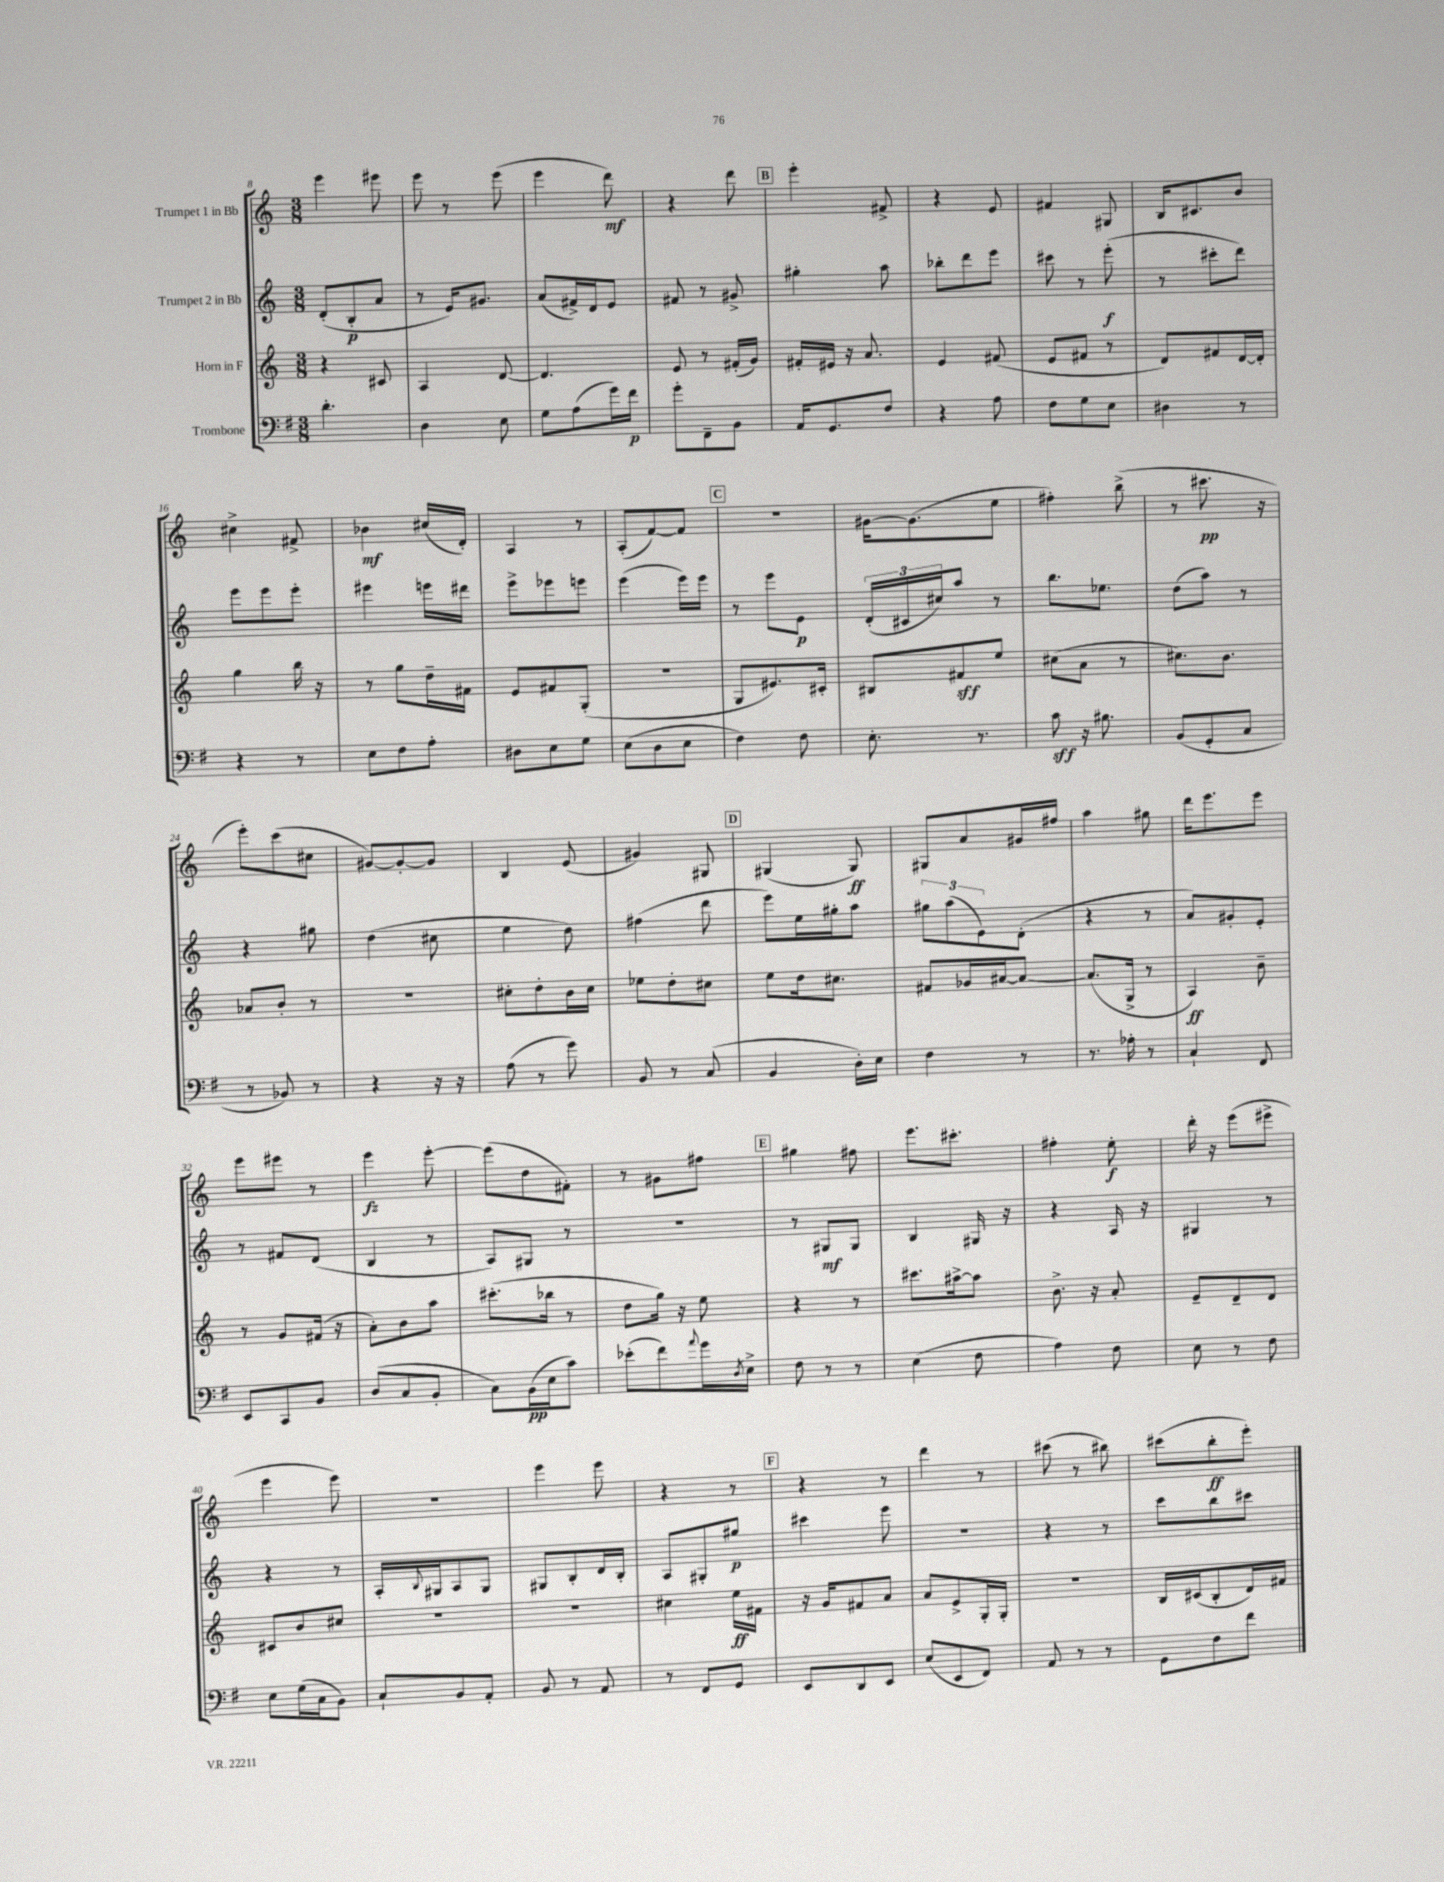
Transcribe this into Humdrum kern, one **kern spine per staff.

**kern	**dynam	**kern	**dynam	**kern	**dynam	**kern	**dynam
*part4	*part4	*part3	*part3	*part2	*part2	*part1	*part1
*staff4	*staff4	*staff3	*staff3	*staff2	*staff2	*staff1	*staff1
*I"Trombone	*	*I"Horn in F	*	*I"Trumpet 2 in Bb	*	*I"Trumpet 1 in Bb	*
*clefF4	*	*clefG2	*	*clefG2	*	*clefG2	*
*k[f#]	*	*k[]	*	*k[]	*	*k[]	*
*M3/8	*	*M3/8	*	*M3/8	*	*M3/8	*
=8	=8	=8	=8	=8	=8	=8	=8
4.d'\	.	4r	.	(8d'/L	.	4eee\	.
.	.	.	.	8B'/	p	.	.
.	.	8c#X/	.	8a/J	.	8eee#X\	.
=9	=9	=9	=9	=9	=9	=9	=9
4D\	.	4A/	.	8r	.	8eee\	.
.	.	.	.	16e/KL)	.	8r	.
.	.	.	.	8.g#X/J	.	.	.
8E\	.	[8d/	.	.	.	(8eee\	.
=10	=10	=10	=10	=10	=10	=10	=10
8G\L	.	4.d/]	.	(8a/L	.	4eee\	.
(8A\	.	.	.	16f#X^/L)	.	.	.
.	.	.	.	16d/J	.	.	.
16g\L)	.	.	.	8e/J	.	8ddd\)	mf
16f#\JJ	p	.	.	.	.	.	.
=11	=11	=11	=11	=11	=11	=11	=11
8g'\L	.	8e/	.	8f#X/	.	4r	.
8FF#~\	.	8r	.	8r	.	.	.
8BB\J	.	(16f#X'/LL	.	8g#X^/	.	8ddd\	.
.	.	16g/JJ)	.	.	.	.	.
!!LO:REH:place=s1:t=B
=12	=12	=12	=12	=12	=12	=12	=12
16AA/KL	.	16f#X'/LL	.	4gg#X'\	.	4eee'\	.
8.GG/	.	16e#X/JJ	.	.	.	.	.
.	.	16r	.	.	.	.	.
.	.	8.a/	.	.	.	.	.
8F#/J	.	.	.	8aa\	.	8f#X^/	.
=13	=13	=13	=13	=13	=13	=13	=13
4r	.	4e/	.	8bb-X'\L	.	4r	.
.	.	.	.	8ddd\	.	.	.
8A\	.	(8f#X/	.	8eee\J	.	8e/	.
=14	=14	=14	=14	=14	=14	=14	=14
8F#\L	.	8e/L	.	8ccc#X\	.	4f#X/	.
8G\	.	8f#X/J	.	8r	.	.	.
8E\J	.	8r	.	(8eee'\	f	8G#X/	.
=15	=15	=15	=15	=15	=15	=15	=15
4D#X\	.	8d/L)	.	8r	.	16B/KL	.
.	.	.	.	.	.	8.c#X/	.
.	.	8f#X/	.	8ccc#X'\L	.	.	.
8r	.	[16d/L	.	8ddd\J)	.	8b/J	.
.	.	16d'/JJ]	.	.	.	.	.
!!LO:LB:g=z
=16	=16	=16	=16	=16	=16	=16	=16
4r	.	4gg\	.	8eee\L	.	4cc#X^\	.
.	.	.	.	8eee\	.	.	.
8r	.	16bb\	.	8eee'\J	.	8f#X^/	.
.	.	16r	.	.	.	.	.
=17	=17	=17	=17	=17	=17	=17	=17
8E\L	.	8r	.	4eee#X\	.	4b-X\	mf
8F#\	.	8gg\L	.	.	.	.	.
8A'\J	.	16dd~\L	.	16eeen\LL	.	(16cc#X/LL	.
.	.	16f#X\JJ	.	16ddd#X\JJ	.	16d'/JJ)	.
=18	=18	=18	=18	=18	=18	=18	=18
8D#X\L	.	8e/L	.	8eee^\L	.	4A/	.
8E\	.	8f#X/	.	8eee-X\	.	.	.
8G\J	.	(8G'/J	.	8eeen\J	.	8r	.
=19	=19	=19	=19	=19	=19	=19	=19
(8E\L	.	4.r	.	(4eee\	.	(8A'/L	.
8D\	.	.	.	.	.	[8f/)	.
8E\J	.	.	.	16eee\LL)	.	8f/J]	.
.	.	.	.	16eee\JJ	.	.	.
!!LO:REH:place=s1:t=C
=20	=20	=20	=20	=20	=20	=20	=20
4F#\)	.	8G/L	.	8r	.	4.r	.
.	.	8.e#X/)	.	8eee\L	.	.	.
8F#\	.	.	.	8e\J	p	.	.
.	.	16c#X'/Jk	.	.	.	.	.
=21	=21	=21	=21	=21	=21	=21	=21
8.E'\	.	8B#X/L	.	(24d'/LL	.	[16g#X\KL	.
.	.	.	.	24c#X/	.	.	.
.	.	.	.	.	.	(8.g#\]	.
.	.	.	.	24cc#X/J)	.	.	.
.	.	8f#X/	sff	8aa/J	.	.	.
8.r	.	.	.	.	.	.	.
.	.	8ee/J	.	8r	.	8ee\J	.
=22	=22	=22	=22	=22	=22	=22	=22
8c\	sff	(8cc#X\L	.	8.bb\L	.	4ff#X'\)	.
16r	.	8a\J	.	.	.	.	.
8.B#X\	.	.	.	8.ee-X\J	.	.	.
.	.	8r	.	.	.	(8bb^\	.
=23	=23	=23	=23	=23	=23	=23	=23
(8BB/L	.	8.cc#X\L)	.	(8dd\L	.	8r	.
8GG'/	.	.	.	8aa\J)	.	8.ccc#X\	pp
.	.	8.b\J	.	.	.	.	.
8C/J	.	.	.	8r	.	.	.
.	.	.	.	.	.	16r	.
!!LO:LB:g=z
=24	=24	=24	=24	=24	=24	=24	=24
8r	.	8a-X/L	.	4r	.	8eee'\L)	.
8BB-X/)	.	8b'/J	.	.	.	(8ccc\	.
8r	.	8r	.	8gg#X\	.	8cc#X\J	.
=25	=25	=25	=25	=25	=25	=25	=25
4r	.	4.r	.	(4dd\	.	[8g#X/L)	.
.	.	.	.	.	.	8g#'/_	.
16r	.	.	.	8cc#X\	.	8g#/J]	.
16r	.	.	.	.	.	.	.
=26	=26	=26	=26	=26	=26	=26	=26
(8A\	.	8cc#X'\L	.	4ee\	.	4B/	.
8r	.	8dd'\	.	.	.	.	.
8g\)	.	16b\L	.	8dd\)	.	(8e/	.
.	.	16cc#\JJ	.	.	.	.	.
=27	=27	=27	=27	=27	=27	=27	=27
8BB/	.	8ee-X\L	.	(4ff#X\	.	4g#X/)	.
8r	.	8dd'\	.	.	.	.	.
(8C/	.	8cc#X\J	.	8ddd\	.	8G#X/	.
!!LO:REH:place=s1:t=D
=28	=28	=28	=28	=28	=28	=28	=28
4BB/	.	8ee\L	.	8eee\L)	.	(4G#X/	.
.	.	16dd\k	.	16ee\L	.	.	.
.	.	8.cc#X\J	.	16gg#X'\J	.	.	.
16D'\LL)	.	.	.	8aa\J	.	8G#/)	ff
16E\JJ	.	.	.	.	.	.	.
=29	=29	=29	=29	=29	=29	=29	=29
4F#\	.	8f#X/L	.	12gg#X\L	.	8G#X/L	.
.	.	.	.	(12aa\	.	.	.
.	.	16g-X/L	.	.	.	8a/	.
.	.	.	.	12e\)	.	.	.
.	.	[16a#X/J	.	.	.	.	.
8r	.	8a#/J_	.	(8d'\J	.	16g#X/L	.
.	.	.	.	.	.	16ff#X/JJ	.
=30	=30	=30	=30	=30	=30	=30	=30
8.r	.	(8.a#/L]	.	4r	.	4aa\	.
16A-X'\	.	16G^/Jk	.	.	.	.	.
8r	.	8r	.	8r	.	8gg#X\	.
=31	=31	=31	=31	=31	=31	=31	=31
4C`/	.	4A/)	ff	8a/L)	.	16ddd\KL	.
.	.	.	.	.	.	8.eee\	.
.	.	.	.	8g#X'/	.	.	.
8FF#/	.	8b~\	.	8e'/J	.	8eee\J	.
!!LO:LB:g=z
=32	=32	=32	=32	=32	=32	=32	=32
8EE/L	.	8r	.	8r	.	8eee\L	.
8CC/	.	8g/L	.	8f#X/L	.	8eee#X\J	.
8BB/J	.	(16f#X/Jk	.	(8d/J	.	8r	.
.	.	16r	.	.	.	.	.
=33	=33	=33	=33	=33	=33	=33	=33
(8D/L	.	8a'\L)	.	4B/	.	4eee\	fz
8C/	.	8b\	.	.	.	.	.
8BB'/J	.	8aa\J	.	8r	.	[8eee'\	.
=34	=34	=34	=34	=34	=34	=34	=34
8C\L)	.	(8.ccc#X'\L	.	8A/L)	.	(8eee\L]	.
(16BB\L	pp	.	.	8G#X/J	.	8dd\	.
16E\J	.	16bb-X\Jk	.	.	.	.	.
8c\J)	.	8r	.	8r	.	8f#X'\J)	.
=35	=35	=35	=35	=35	=35	=35	=35
(8e-X'\L	.	8dd\L	.	4.r	.	8r	.
8f#\)	.	16gg\Jk)	.	.	.	8g#X\L	.
.	.	16r	.	.	.	.	.
8qqa/	.	.	.	.	.	.	.
16g\L	.	8ee\	.	.	.	8ff#X\J	.
8qD/	.	.	.	.	.	.	.
16E^\JJ	.	.	.	.	.	.	.
!!LO:REH:place=s1:t=E
=36	=36	=36	=36	=36	=36	=36	=36
8F#\	.	4r	.	8r	.	4gg#X\	.
8r	.	.	.	8G#X/L	mf	.	.
8r	.	8r	.	8G#/J	.	8ff#X\	.
=37	=37	=37	=37	=37	=37	=37	=37
(4E\	.	8.ccc#X\L	.	4B/	.	8.eee\L	.
.	.	[16aa#X^\k	.	.	.	8.ccc#X'\J	.
8F#\	.	8aa#\J]	.	16G#X/	.	.	.
.	.	.	.	16r	.	.	.
=38	=38	=38	=38	=38	=38	=38	=38
4A\)	.	8.b^\	.	4r	.	4ff#X'\	.
.	.	16r	.	.	.	.	.
8F#\	.	8a'/	.	16A/	.	8ee'\	f
.	.	.	.	16r	.	.	.
=39	=39	=39	=39	=39	=39	=39	=39
8E\	.	8e~/L	.	4G#X/	.	16ddd'\	.
.	.	.	.	.	.	16r	.
8r	.	8d~/	.	.	.	(8eee\L	.
8F#\	.	8d/J	.	8r	.	8eee#X^\J	.
!!LO:LB:g=z
=40	=40	=40	=40	=40	=40	=40	=40
8E\L	.	8c#X/L	.	4r	.	4eee\	.
(16G\L	.	8b/	.	.	.	.	.
16C\J	.	.	.	.	.	.	.
8BB\J)	.	8cc#X/J	.	8r	.	8eee\)	.
=41	=41	=41	=41	=41	=41	=41	=41
8C`/L	.	4.r	.	16A'/LL	.	4.r	.
.	.	.	.	8qqB/	.	.	.
.	.	.	.	16G#X/J	.	.	.
8BB/	.	.	.	8A/	.	.	.
8AA'/J	.	.	.	8G#/J	.	.	.
=42	=42	=42	=42	=42	=42	=42	=42
8BB/	.	4.r	.	8G#X/L	.	4eee\	.
8r	.	.	.	8B'/	.	.	.
8AA/	.	.	.	16d/L	.	8eee\	.
.	.	.	.	16B'/JJ	.	.	.
=43	=43	=43	=43	=43	=43	=43	=43
8r	.	4cc#X\	.	8A/L	.	4r	.
8FF#/L	.	.	.	8G#X'/	.	.	.
8GG/J	.	16ee\LL	ff	8gg#X/J	p	8r	.
.	.	16f#X\JJ	.	.	.	.	.
!!LO:REH:place=s1:t=F
=44	=44	=44	=44	=44	=44	=44	=44
8EE/L	.	16r	.	4ccc#X\	.	4r	.
.	.	16g/KL	.	.	.	.	.
8DD/	.	8f#X/	.	.	.	.	.
8EE/J	.	8a/J	.	8eee\	.	8r	.
=45	=45	=45	=45	=45	=45	=45	=45
(8E/L	.	8a/L	.	4.r	.	4ddd\	.
8EE/	.	8e^/	.	.	.	.	.
8FF#/J)	.	16G'/L	.	.	.	8r	.
.	.	16G'/JJ	.	.	.	.	.
=46	=46	=46	=46	=46	=46	=46	=46
8AA/	.	4.r	.	4r	.	(8ccc#X\	.
8r	.	.	.	.	.	8r	.
8r	.	.	.	8r	.	8bb#X\)	.
=47	=47	=47	=47	=47	=47	=47	=47
8GG\L	.	16B/LL	.	8ccc\L	.	(8ccc#X\L	.
.	.	(16c#X/J	.	.	.	.	.
8F#\	.	8B'/	.	8bb\	.	8bb'\	ff
8f#\J	.	16d/L)	.	8ccc#X\J	.	8eee'\J)	.
.	.	16f#X/JJ	.	.	.	.	.
==	==	==	==	==	==	==	==
*-	*-	*-	*-	*-	*-	*-	*-
